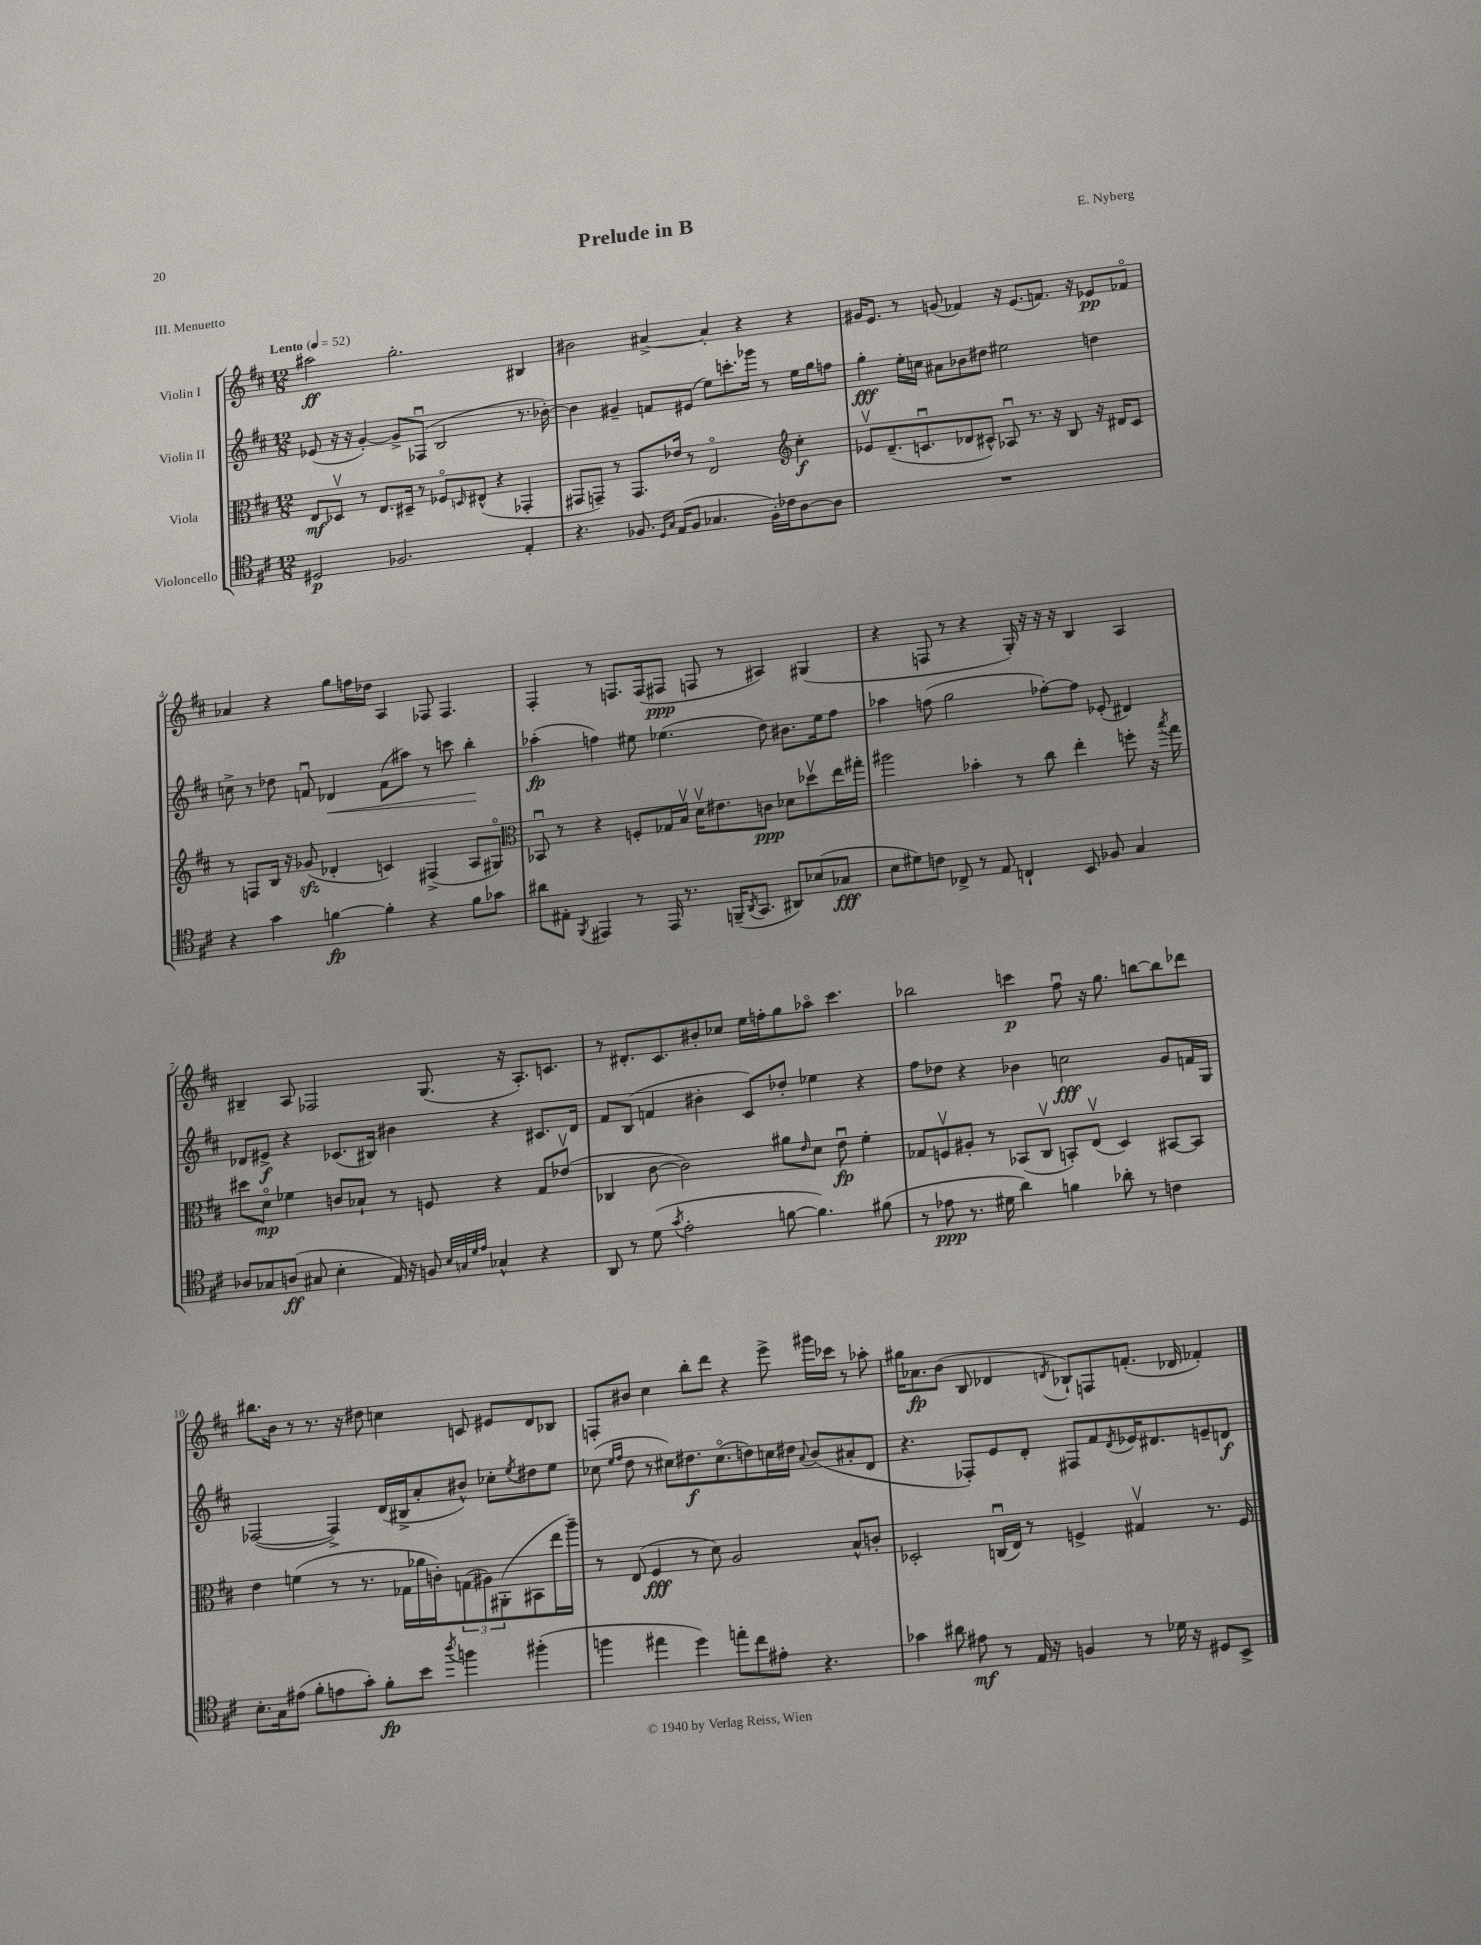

**kern	**kern	**kern	**kern
*staff4	*staff3	*staff2	*staff1
*clefC4	*clefC3	*clefG2	*clefG2
*k[f#c#]	*k[f#c#]	*k[f#c#]	*k[f#c#]
*M12/8	*M12/8	*M12/8	*M12/8
*MM52	*MM52	*MM52	*MM52
2D#	8E	(8e-	2aa#
.	8D-v	16r	.
.	.	16r	.
.	8r	[4g')	.
.	8.E	.	.
2.F-	.	8g^]	2.gg'
.	16D#~	.	.
.	8r	(8F-u	.
.	8F-o	2B	.
.	16qqD	.	.
.	(8E#^^	.	.
.	4r	.	.
4E'	4GG-'	8.r	4B#
.	.	[16b-')	.
=	=	=	=
4.r	8GG#	4b-]	2b#
.	8GG~)	.	.
.	8r	4g#~	.
8.F-	8.GG	.	.
.	.	8f	[4a#^
16qqD	.	.	.
16qqG	.	.	.
(16E	16e-	.	.
8F-	8r	(8e#	.
4.G-	2Eo	8ee)	4a#']
.	.	8.ccc'	.
.	.	.	4r
.	.	16ggg-	.
16F-')	.	8r	.
16c-	.	.	.
*	*clefG2	*	*
[8A	4cc#'	16ee	4r
.	.	16gg	.
8A]	.	8ff	.
=	=	=	=
1.r	8e-v	4gg'	16g#
.	.	.	8.e
.	(8.d~	.	.
.	.	16ee'	8r
.	8.cu	16cc	.
.	.	8a#	(8g
.	8d-	8b-	4f-)
.	8c#^^)	8dd#	.
.	8A-u	2ee#	16r
.	.	.	(8.e
.	8.r	.	.
.	.	.	8.f)
.	16r	.	.
.	8B	.	.
.	.	.	16r
.	16r	4dd	8e-
.	16d#	.	.
.	8c#	.	8f-o
=	=	=	=
4r	8r	8cc^	4a-
.	8F	8r	.
4g	16B	8dd-	4r
.	16r	.	.
.	(8g-	8fu	.
[4f	4d-'	4d-	8gg
.	.	.	16ff
.	.	.	16dd-
4f']	4c)	(8f	4A
.	.	8aa#)	.
4r	(4F#^	8r	8F-
.	.	8ccc	4.F-
8f	8A	4bb'	.
8g-	8G#o)	.	.
=	=	=	=
*	*clefC3	*	*
8a#	8BB-u	(4aa-'	4F#'
8E#'	8r	.	.
8qFF#	.	.	.
4EE#	4r	4ff)	8r
.	.	.	8.F
8r	8F'	8ee#	.
.	.	.	(16F
16EE#	16G-	(4.ee-	8F#
8.r	16Bv	.	.
.	16dv	.	8F
.	8.e#	.	.
(16FF~	.	.	8r
8qAA	.	.	.
8.GG	.	.	.
.	8c	8dd)	4A#)
8AA#)	8d-	8.b#	.
(8B-	8dd-v	.	(4G#
.	.	16ee-	.
8G-	16ee	8ff	.
.	16gg#'	.	.
=	=	=	=
8B	2aa#	4aa-	4r
8d#)	.	.	.
8c	.	(8ff	8F
8C-^	.	2gg	8r
8r	4b-'	.	4r
8E	.	.	.
4C`	8r	.	16G')
.	.	.	16r
.	8cc#	[8ff-')	16r
.	.	.	16r
8BB	4ee'	8ff-]	4B
8F-	.	(8e-'	.
4G	8ff'	4d#)	4A
.	16r	.	.
.	8qbb	.	.
.	16gg	.	.
=	=	=	=
8A-	8dd#	8d-	4B#~
8G-	8do	8e#^	.
(8A	4f-	4r	8A
8G#	.	.	2F-
4B'	8c	(8.c-	.
.	8B-`	.	.
.	.	16B#)	.
16E)	8r	4b#	.
16r	.	.	.
8F	8F	.	(8.G
32qqB	.	.	.
32qqG	.	.	.
32qqd	.	.	.
32qqe	.	.	.
4G-^^	4r	4r	.
.	.	.	16r
.	.	.	8.A')
4r	8G	8.c#	.
.	.	.	8.c
.	(8e-v	.	.
.	.	16d-	.
=	=	=	=
8AA	4C-	8f#	8r
8r	.	(8B	8.d#'
(8d	[8c#	4f	.
.	.	.	8.c#
8qg	.	.	.
2e'	2c#])	.	.
.	.	4b#'	8b#'
.	.	.	8cc-
.	.	8c#)	16ee
.	.	.	16ff'
[8f	8a#	8dd-'	8gg
.	16qqe	.	.
4.f])	8d	4ee-	8aa-o
.	8eu	.	4.ccc#
.	4f#'	4r	.
(8f#	.	.	.
=	=	=	=
8r	8G-	8ff#	2bb-
8e-	8Fv	8dd-	.
8.r	8A#'	4r	.
.	8r	.	.
16d#	.	.	.
4a)	(8BB-	4b-	4ccc
.	8C#v	.	.
4f	8BB')	2cc	8ff#u
.	(8Ev	.	16r
.	.	.	8.gg
8a-'	4D)	.	.
8r	.	.	[8bb
4c	[8BB#	8g	8bb]
.	8BB#]	16f	8ddd-
.	.	16G	.
=	=	=	=
8.B'	4e	([2F-	8.bb#
16G	.	.	16b
(8e#	(4f	.	8r
8f#'	.	.	8.r
8e	8r	4F-^])	.
.	.	.	16r
8g')	8.r	.	8dd#
8f#'	.	(16d	4cc
.	16G-	16B#^	.
8b	16a-	8a'	.
.	16c')	.	.
8qaa	.	.	.
4ff	(12G	8b#^^)	8c
.	12A#)	.	.
.	.	8cc-'	8e#
.	(12AA#'	.	.
.	.	8qee	.
(4ff#'	8BB#	8dd#	8d
.	16ee	8ee	8B-
.	16aa~)	.	.
=	=	=	=
4ff	8r	(8cc-	8F'
.	.	16qqee	.
.	.	16qqff#	.
.	(8E	8dd	8b#
4ee#	4F#	8r	4cc#
.	.	8cc#)	.
4dd)	8r	8.dd#	8bb'
.	8d)	.	8ddd
.	.	(8.cc#o	.
8ee'	2A	.	4r
8cc#	.	8dd)	.
8e#'	.	16cc	8eee^
.	.	16dd#	.
.	.	8qqa	.
4.r	.	(8b	16ggg#
.	.	.	16ccc-
.	8B^^	8a#'	8r
.	8c'	8d	8aa-'
=	=	=	=
4g-	2D-'	4.r	16gg#
.	.	.	8.a-
8a#	.	.	(8b
8e#	.	8F-')	8B
8r	(16Cu	8e	4d-
.	16E)	.	.
16E	8r	8d'	.
16r	.	.	.
.	.	.	8qd
4F	4F^	8F#	8B-`)
.	.	8f#	8F
.	.	8qd	.
8r	4G#v	16e-	(8.f'
.	.	8.d#	.
16d-	.	.	.
16r	.	.	16d-
8D#	8.r	8e~	4f-')
8BB^	.	8d	.
.	16F	.	.
==	==	==	==
*-	*-	*-	*-
